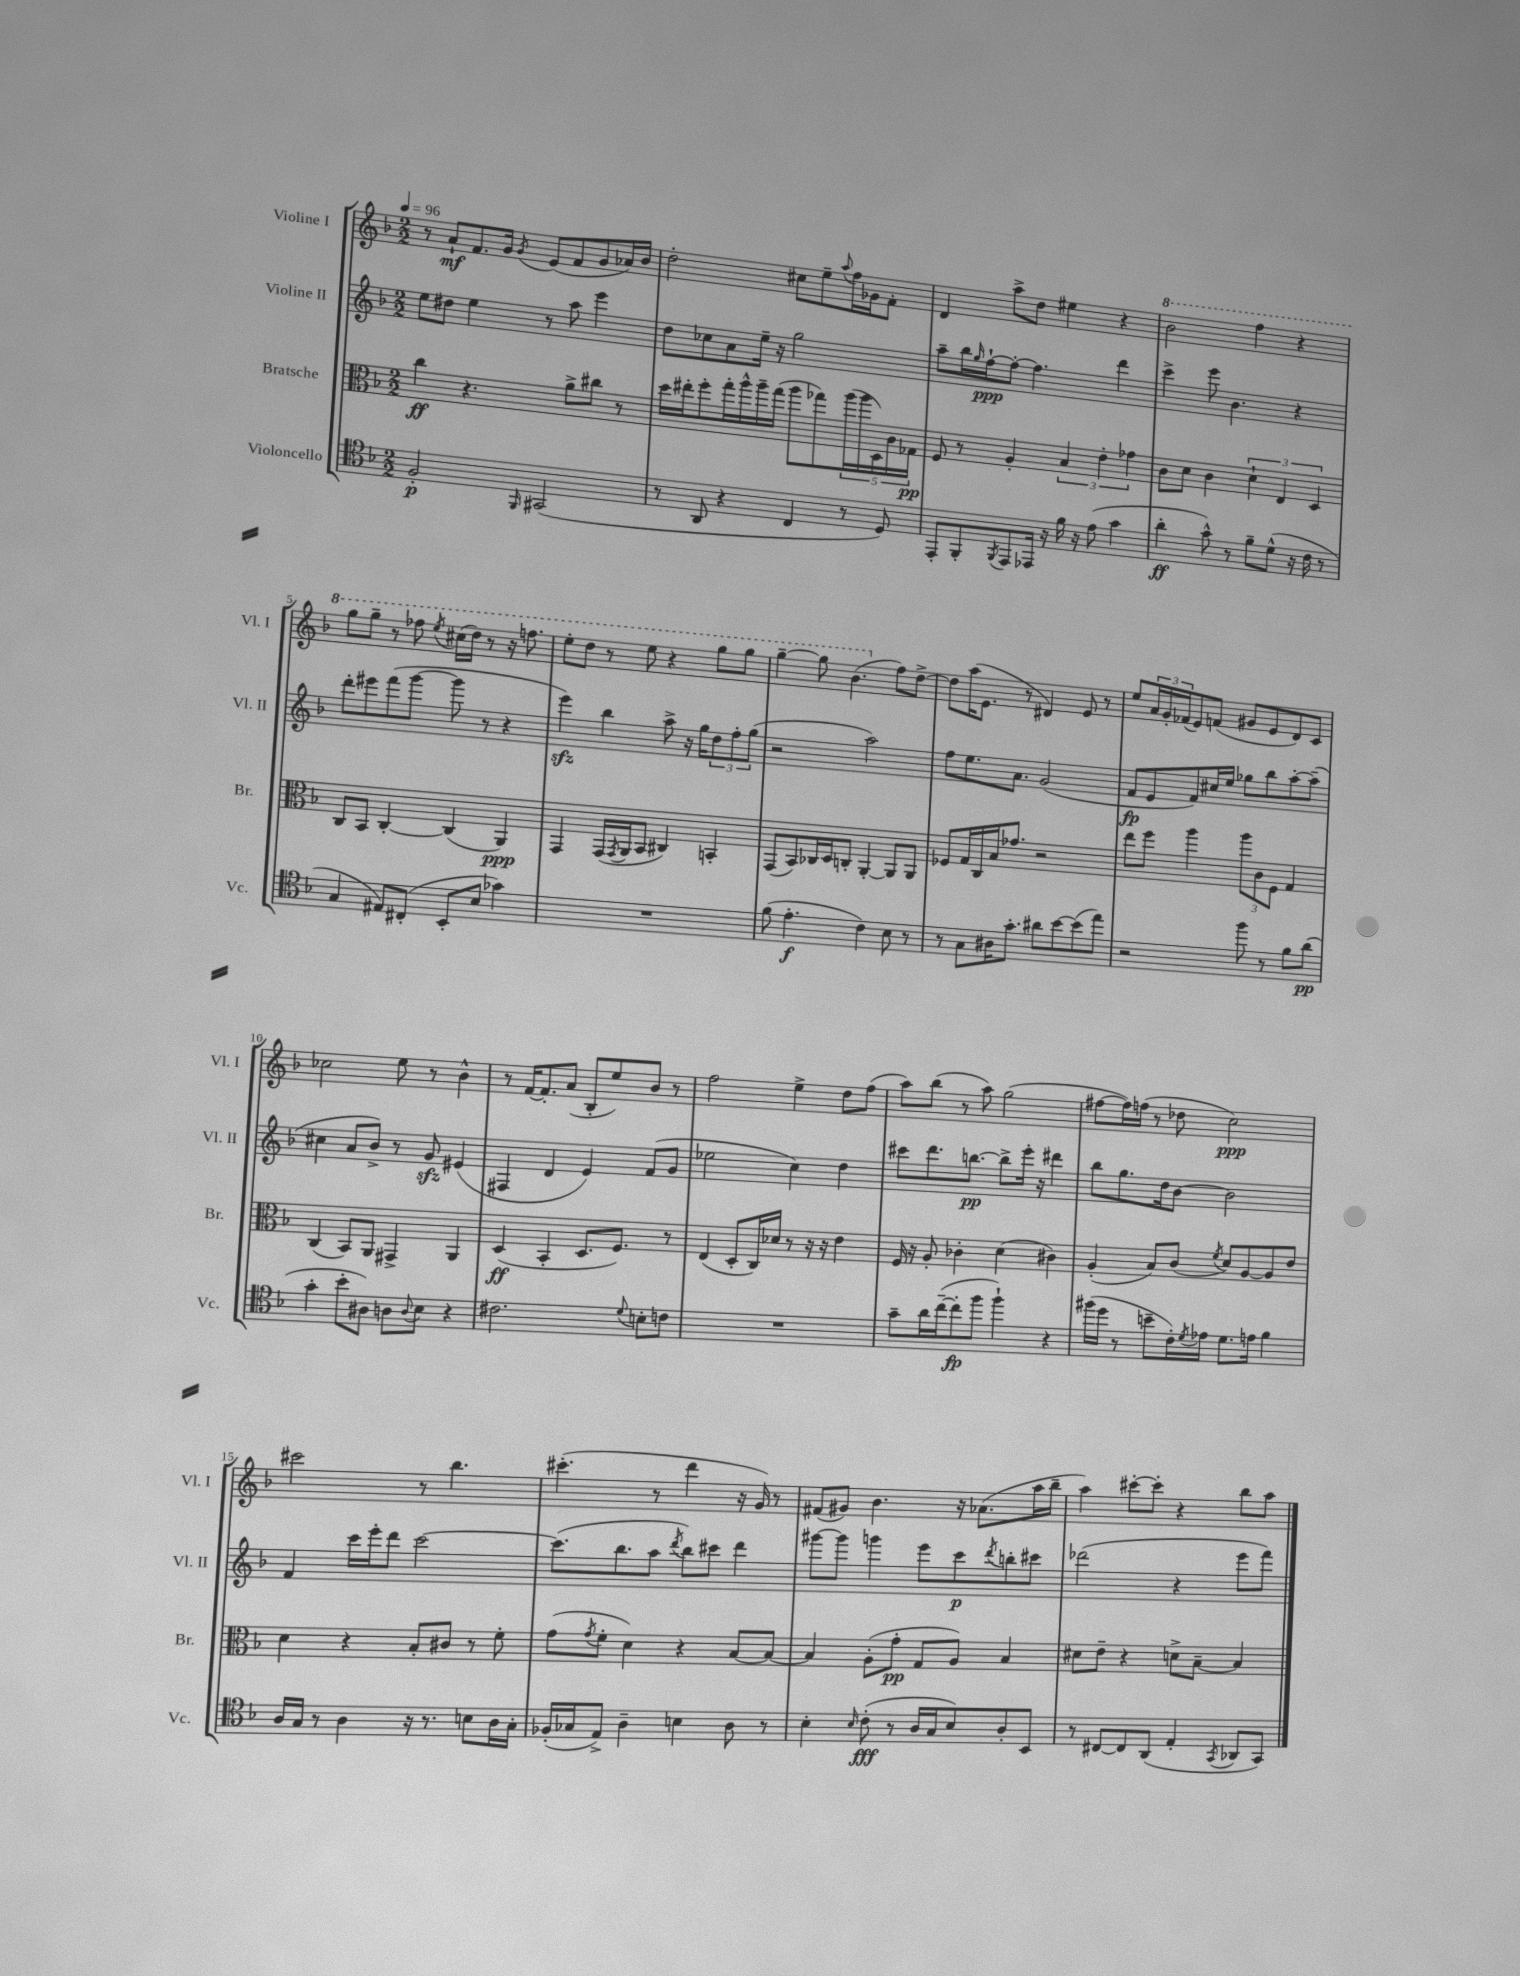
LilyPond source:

<<
\new StaffGroup <<
\new Staff = "s0" \with { instrumentName = "Violine I" shortInstrumentName = "Vl. I" } {
    \clef treble \key f \major \numericTimeSignature \time 2/2 \tempo 4 = 96
    r8 a'8-!\mf f'8. g'16 \acciaccatura { g'8 } e'8( f'8 g'8 aes'16) bes'16 |
    d''2-. cis''8 e''8-- \appoggiatura { a''8 } f''16 ges'16 f'8-. |
    d'4 a''8-> d''8 eis''4 r4 |
    \ottava #1 bes''2 f'''4 r4 |
    g'''8 g'''8-- r8 fes'''8 \acciaccatura { e'''8 } cis'''16( d'''16) r8 r16 f'''8. |
    e'''8-. d'''8 r8 e'''8 r4 g'''8 g'''8 |
    g'''4~-- g'''8 bes''4.( \ottava #0 f''8) d''8~-> |
    d''8 a''16( e'8. r8 dis'4) e'8 r8 |
    e''8 \tuplet 3/2 { a'16 g'16-. fes'16( } e'8) f'8( gis'8 e'8 d'8) c'8 |
    ces''2 e''8 r8 bes'4-^ |
    r8 f'16~ f'8.-. a'8( bes8-. e''8) bes'8 r8 |
    f''2 e''4-> d''8 f''8( |
    a''8) bes''8( r8 a''8) g''2( |
    fis''8~ fis''16) f''16( r8 des''8 c''2\ppp) |
    cis'''2 r8 bes''4. |
    cis'''4.-.( r8 d'''4 r16 g'16) r8 |
    fis'8( gis'8) bes'4. r16 aes'8.( a''16 bes''16-- |
    a''4) cis'''8~-. cis'''8-. r4 bes''8 a''8 \bar "|." |
}
\new Staff = "s1" \with { instrumentName = "Violine II" shortInstrumentName = "Vl. II" } {
    \clef treble \key f \major \numericTimeSignature \time 2/2
    e''8 dis''8 e''4 r8 a''8 e'''4 |
    d''8 ces''8 a'8 e''16-- r16 g''2 |
    a''8-- bes''16 \grace { g''16 } f''16~-!\ppp f''8~-. f''4. d'''4 |
    c'''4-> e'''8 bes'4. r4 |
    d'''8-. eis'''8 f'''8( g'''8~ g'''8 r8 r4 |
    e'''4\sfz) bes''4 a''8-> r16 g''16 \tuplet 3/2 { d''8 f''8-. g''8( } |
    r2 a''2) |
    f''8 e''8. a'8. g'2( |
    f'8\fp e'8 f'8) cis''16 e''16 ges''8 bes''8 a''8~-. a''8--( |
    cis''4 a'8 bes'8->) r8 g'8\sfz eis'4( |
    fis4 d'4 e'4) f'8( g'8 |
    ees''2 c''4) d''4 |
    cis'''8 d'''8. b''8.~\pp b''8-> e'''16-. r16 dis'''4 |
    bes''8 g''8. d''16 bes'8~ bes'2 |
    f'4 c'''16 e'''16-. d'''8 c'''2~ |
    c'''8.( bes''8. a''8 \acciaccatura { d'''8 } bes''8) cis'''8 d'''4 |
    gis'''8~ gis'''8 g'''4 e'''8 c'''8\p \acciaccatura { d'''8 } b''8-. cis'''8 |
    des'''2( r4 e'''8 f'''8) \bar "|." |
}
\new Staff = "s2" \with { instrumentName = "Bratsche" shortInstrumentName = "Br." } {
    \clef alto \key f \major \numericTimeSignature \time 2/2
    c''4\ff r4. a'8-> cis''8 r8 |
    d''16 eis''16-. f''8-. g''16-. a''16-^ a''16-- g''16( a''8 ges''8) \tuplet 5/4 { a''16( a''16 d16) c'16 ges16\pp } |
    f8 r8 a4-. \tuplet 3/2 { bes4 e'4-. ges'4 } |
    c'8 d'8 c'4 \tuplet 3/2 { d'4-! e4 d4 } |
    c8 bes,8 c4~-. c4( a,4\ppp) |
    g,4 g,16( \acciaccatura { g,8 } a,16 bes,8 cis4) b,4-. |
    g,8( bes,8) ces16 d16 c8-. a,4~-. a,8 a,8 |
    fes8 g16 c16 bes16 ges'8. r2 |
    e''8 f''8 a''4 \tuplet 3/2 { a''8 c'8 f8 } g4 |
    c4( bes,8) a,8 gis,4-> a,4 |
    d4\ff( bes,4-. d8. f8.) r8 |
    e4( d8-. c16) des'16 r8 r16 r16 e'4 |
    f16 r16 a8-. ces'4-. d'4( cis'4) |
    a4-.( bes8) c'8( \acciaccatura { f'8 } d'8) a8~ a8 e'8 |
    d'4 r4 bes8-. cis'8 r8 f'8-. |
    g'8( \acciaccatura { g'8 } f'8-. d'4) r4 bes8~ bes8~ |
    bes4 a8-.( g'8-.\pp g8 a8) bes4 |
    dis'8 e'8-- r4 d'8-> bes8~-- bes4 \bar "|." |
}
\new Staff = "s3" \with { instrumentName = "Violoncello" shortInstrumentName = "Vc." } {
    \clef tenor \key f \major \numericTimeSignature \time 2/2
    f2-.\p \grace { f,16 } gis,2( |
    r8 a,8 r4 c4 r8 d8) |
    e,8-. f,8-. \acciaccatura { f,8 } e,8 ees,16 r16 f'16 r16 e'8( g'4 |
    a'4-.\ff g'8-^) r8 f'8-- d'8-^( r16 c'16 r8 |
    g4 eis8) cis8-.( bes,8-. bes8 ges'4) |
    R1 |
    f'8( e'4.-.\f c'4) bes8 r8 |
    r8 g8 ais16 g'8.-. ais'8 bes'8~ bes'8( e''8) |
    r2 f''8 r8 f'8 a'8\pp( |
    g'4-. bes'8-. ais8) a8 \appoggiatura { a8 } bes8 r4 |
    cis'2. \appoggiatura { d'8 } b8-. c'8 |
    R1 |
    g'8-- a'16 c''16~--( c''8-.\fp f''8 f''4-!) r4 |
    fis''16( d''16 r8 b'8-- c'16-.) \acciaccatura { d'8 } ees'16 d'8. e'16 f'4 |
    a16 g16 r8 a4 r16 r8. b8 a16 g16-. |
    fes16-.( ges16 e8->) a4-- b4 a8 r8 |
    bes4-. \grace { bes16 } c'8-.\fff( r8 a16 g16 bes8) a8-. bes,8 |
    r8 cis8~ cis8 a,8( e4-. \acciaccatura { g,8 } aes,8 g,8) \bar "|." |
}
>>
>>
